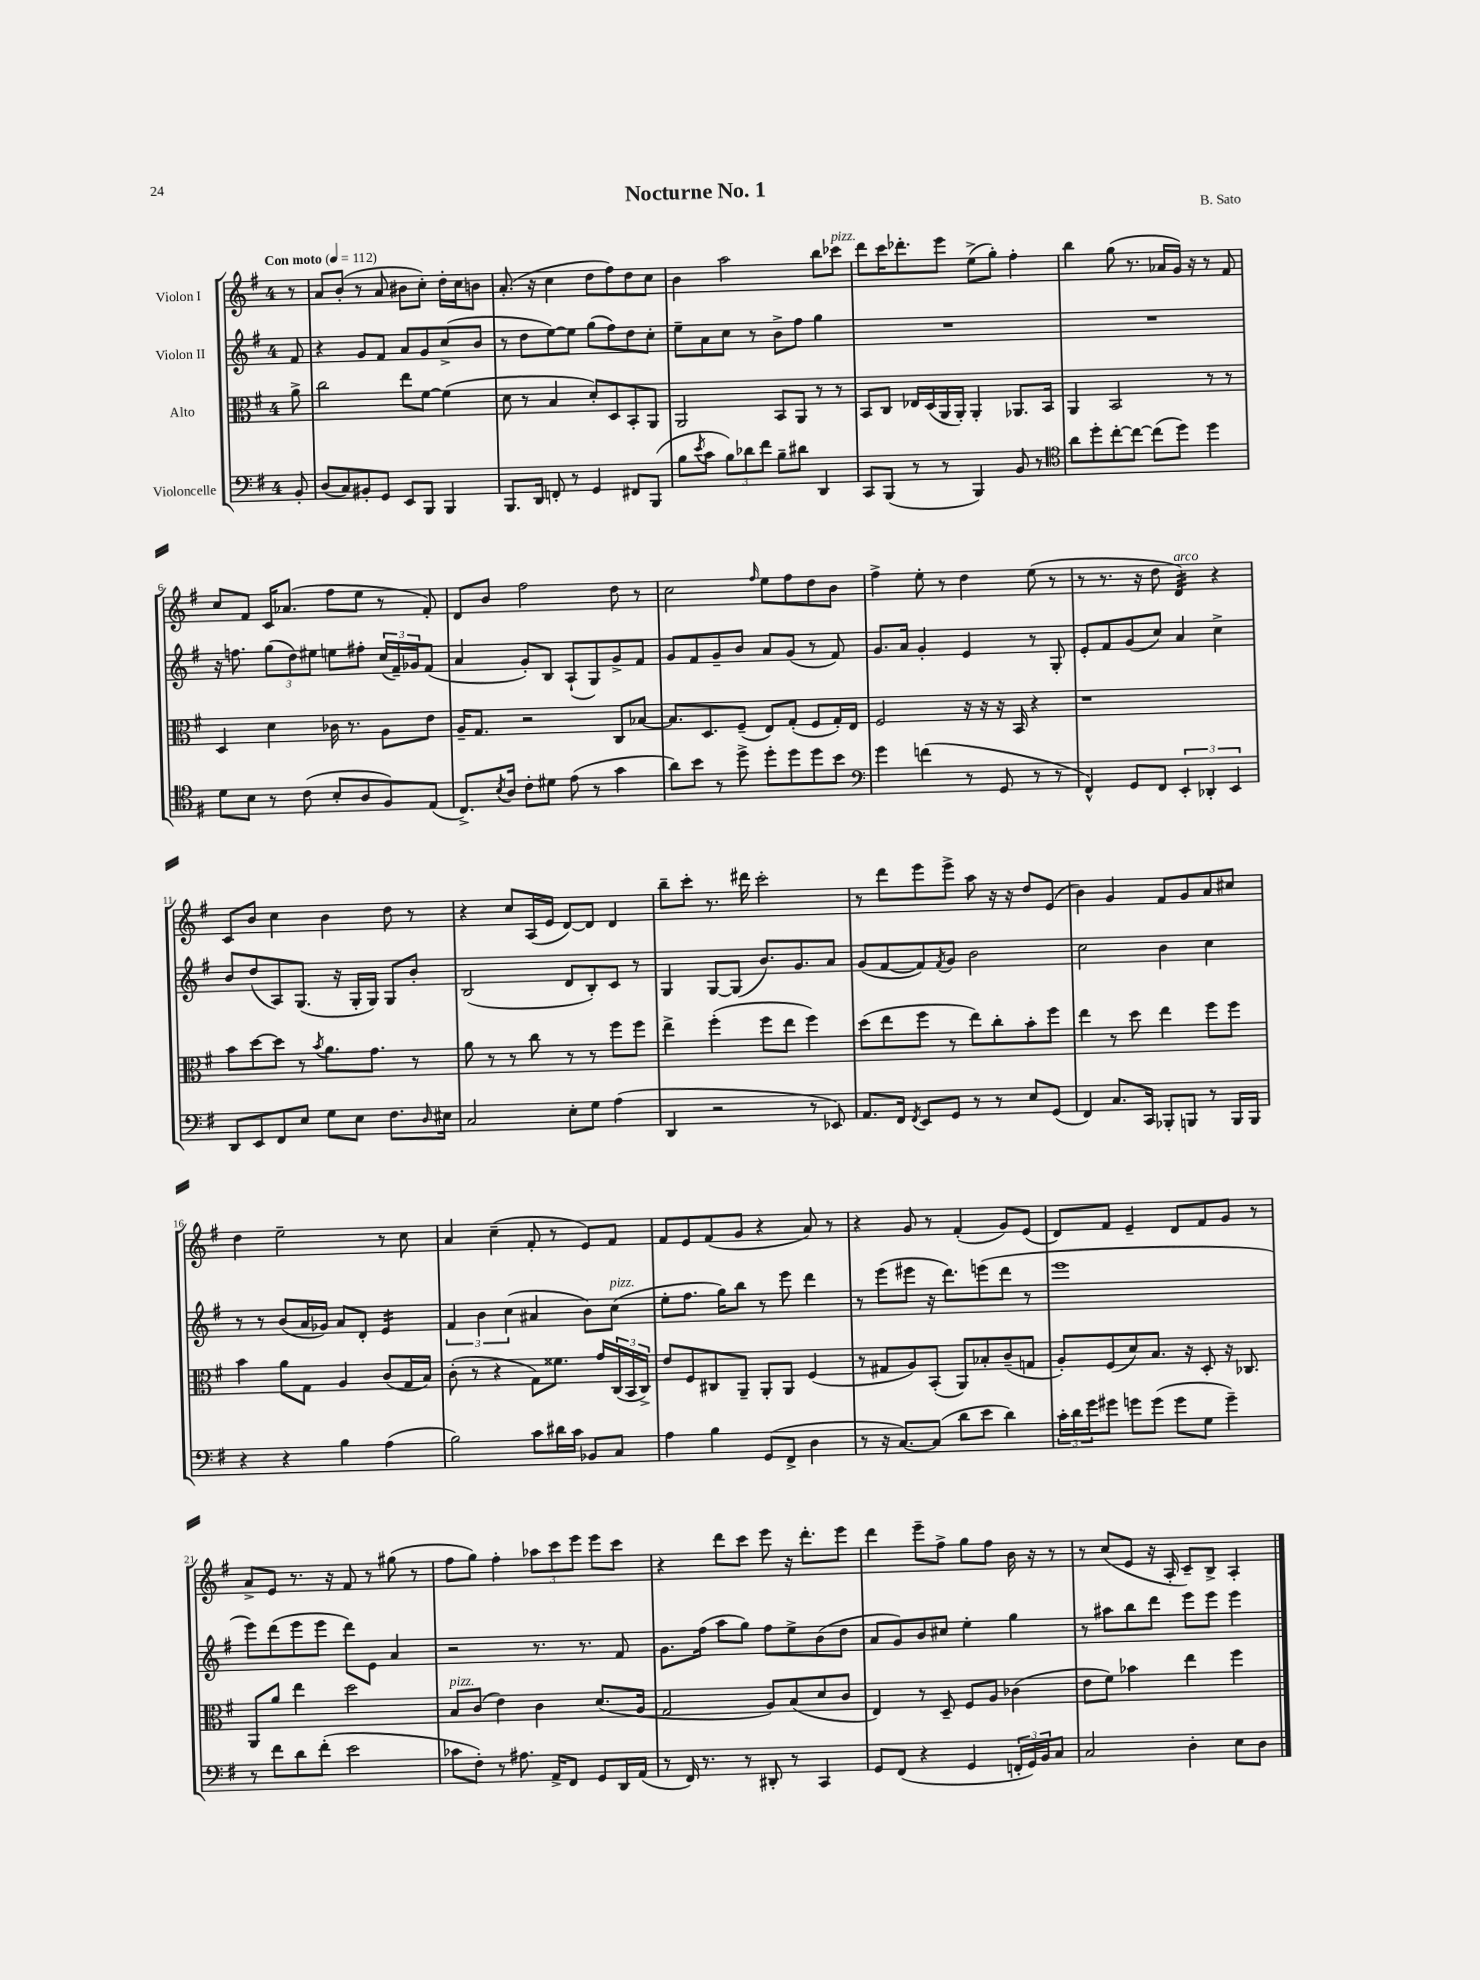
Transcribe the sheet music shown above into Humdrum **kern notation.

**kern	**kern	**kern	**kern
*staff4	*staff3	*staff2	*staff1
*clefF4	*clefC3	*clefG2	*clefG2
*k[f#]	*k[f#]	*k[f#]	*k[f#]
*M4/4	*M4/4	*M4/4	*M4/4
*MM112	*MM112	*MM112	*MM112
8BB'/	8a^\	8f#/	8r
=	=	=	=
(8D/L	2cc\	4r	8a/L
8C/)	.	.	(8b'/J
8BB#'/	.	8g/L	8r
8GG/J	.	8f#/J	8a/
8EE/L	8ee\L	8a/L	8b#\L
8BBB/J	[8f#\J	8g/	8cc'\J)
4BBB/	(4f#\]	(8cc^/	16dd'\LL
.	.	.	16cc\J
.	.	8b/J	8b\J
=	=	=	=
8.BBB/L	8d\	8r	(8.a'/
.	8r	8dd\L	.
16DD/Jk	.	.	16r
8FF'/	4B/	[8ee\)	4cc\
8r	.	8ee\]J	.
4GG/	8d'/L)	(8gg\L	8dd\L
.	8D/	8ff#\)	8ff#\)
8FF#/L	8BB'/	8dd\	8dd\
(8BBB/J	8AA/J	8cc'\J	8cc\J
=	=	=	=
8B\L	2AA/	8ee~\L	4b\
8qe/	.	.	.
8c\J	.	8a\	.
12B\L)	.	8cc\J	2aa\
12d-\	.	.	.
.	.	8r	.
12f#\J	.	.	.
8B~\L	8BB/L	8b^\L	.
8d#\J	8AA/J	8ff#\J	.
4DD/	8r	4gg\	8bb\L
.	8r	.	8ccc-\J
=	=	=	=
8CC/L	8BB/L	1r	8ddd\L
(8BBB/J	8C/J	.	16ccc\K
.	.	.	8.ddd-'\
8r	16E-/LL	.	.
.	(16D/	.	.
8r	16AA/	.	8eee\J
.	16AA'/JJ)	.	.
4BBB/)	4AA'/	.	(8ee^\L
.	.	.	8gg'\J)
8BB/	8.AA-/L	.	4ff#'\
8r	.	.	.
.	16BB/Jk	.	.
=	=	=	=
*clefC4	*	*	*
8a\L	4AA/	1r	4bb\
8dd'\	.	.	.
[8cc'\	2BB/	.	(8gg\
8cc\_J	.	.	8.r
(8cc\]L	.	.	.
.	.	.	16a-/LL
8dd\J)	.	.	16g/JJ)
.	.	.	16r
4dd\	8r	.	8r
.	8r	.	8f#/
=	=	=	=
8d\L	4D/	16r	8cc/L
.	.	8.ff\	.
8B\J	.	.	8f#/J
8r	4d\	(12gg\L	16c/LK
.	.	.	(8.a-/J
.	.	12dd\)	.
(8c\	.	.	.
.	.	12ee#\J	.
8B'/L	16c-\	8ee\L	8ff#\L
.	8.r	.	.
8A/	.	8ff#'\J	8ee\J
8F#/)	8A\L	(24cc/LL	8r
.	.	24f#~/)	.
.	.	24g-/J	.
(8E/J	8e\J	(8f#/J	8f#'/)
=	=	=	=
8.C^/L)	16A~/LK	4a/	8d/L
.	8.G/J	.	.
.	.	.	8b/J
8qB/	.	.	.
16A/Jk	.	.	.
8c'\L	2r	8g'/L)	2ff#\
8d#\J	.	8B/J	.
(8e\	.	(8A`/L	.
8r	.	8G/)	.
4g\	8C/L	8g^/	8dd\
.	[8B-/J	8f#/J	8r
=	=	=	=
8a\L)	8.B-/]L	8g/L	2cc\
8b\J	.	8f#/	.
.	8.D/	.	.
8r	.	8g~/	.
8dd^\	(8F#~/J	8b/J	.
.	.	.	16qqff#/
8dd'\L	8E/L)	8a/L	8ee\L
8dd\	(8G'/J	(8g/J	8ff#\
8dd\	8F#/L	8r	8dd\
8b\J	16G'/L)	8f#/)	8b\J
.	16E/JJ	.	.
=	=	=	=
*clefF4	*	*	*
4g\	2F#/	8.g/L	4ff#^\
.	.	16a/Jk	.
(4f\	.	4g'/	8ee'\
.	.	.	8r
8r	16r	4e/	4dd\
.	16r	.	.
8GG/	16r	.	.
.	16BB/	.	.
8r	4r	8r	(8ee\
8r	.	8G'/	8r
=	=	=	=
4FF#^^/)	1r	8e'/L	8r
.	.	8f#/	8.r
8GG/L	.	(8g/	.
.	.	.	16r
8FF#/J	.	8cc/J)	8dd\
6EE'/	.	4a/	4d/)
6DD-'/	.	.	.
.	.	4cc^\	4r
6EE/	.	.	.
=	=	=	=
8DD/L	8b\L	8b/L	8c/L
8EE/	[8dd\	(8dd/	8b/J
8FF#/	8dd\]J	8A/)	4cc\
8E/J	8r	(8.G/J	.
.	8qb/	.	.
8G\L	8.a\L	.	4b\
.	.	16r	.
8E\J	.	16G'/LL	.
.	8.g\J	16G/JJ)	.
8.F#\L	.	8G/L	8dd\
.	8r	8b'/J	8r
16qqD/	.	.	.
16E#\Jk	.	.	.
=	=	=	=
2C/	8a\	(2B/	4r
.	8r	.	.
.	8r	.	8cc/L
.	8cc\	.	(16A/L
.	.	.	16e/JJ
8E'\L	8r	8d/L	[8d/L)
8G\J	8r	8B'/)	8d/]J
(4A\	8ff#\L	8c/J	4d/
.	8ff#\J	8r	.
=	=	=	=
4DD/	4ee^\	4G/	8bb~\L
.	.	.	8ccc'\J
2r	(4ff#'\	[8G/L	8.r
.	.	(8G/]J	.
.	.	.	16ddd#\
.	8ff#\L	8.b/L)	2ccc'\
.	8ee\J	.	.
.	.	8.g/	.
8r	4ff#\)	.	.
8EE-/)	.	8a/J	.
=	=	=	=
8.AA/L	(8dd\L	(8g/L	8r
.	8ee\	[8f#/	8ddd\L
16FF#/Jk	.	.	.
8qFF#/	.	.	.
8EE/L	8ff#\J	8f#/])	8eee\
.	.	8qf#/	.
8GG/J	8r	8g/J	8eee^\J
8r	8ee\L)	2b\	8aa\
8r	8cc'\	.	16r
.	.	.	16r
8E/L	8b'\	.	8dd/L
(8GG/J	8ff#\J	.	(8e/J
=	=	=	=
4FF#/)	4ee\	2cc\	4b\)
8.C/L	8r	.	4g/
.	8dd\	.	.
16CC/Jk	.	.	.
8BBB-'/L	4ee\	4b\	8f#/L
8BBB/J	.	.	8g/
8r	8ff#\L	4cc\	8a/
16BBB/LL	8ff#\J	.	8cc#/J
16BBB/JJ	.	.	.
=	=	=	=
4r	4b\	8r	4dd\
.	.	8r	.
4r	8a\L	(8b/L	2ee~\
.	8G\J	16a/L	.
.	.	16g-/JJ)	.
4B\	4A/	8a/L	.
.	.	8d'/J	.
(4A\	(8c/L	4e/	8r
.	16G/L	.	8cc\
.	16B/JJ)	.	.
=	=	=	=
2B\)	(8c'\	6f#/	4a/
.	8r	.	.
.	.	6b\	.
.	4r	.	(4cc~\
.	.	(6cc\	.
8c\L	8G\L)	4a#/	8f#'/
16d#\L	8.f##\J	.	8r
16c\JJ	.	.	.
8BB-/L	.	8b\L)	8e/L)
.	16g/LL	.	.
8C/J	(24C/	(8cc\J	8f#/J
.	24BB/	.	.
.	24C^/JJ)	.	.
=	=	=	=
4A\	8e/L	8ee'\L	8f#/L
.	8F#/	8.ff#\J	8e/
4B\	8C#/	.	(8f#/
.	.	16gg\LK)	.
.	8AA~/J	8bb\J	8g/J
(8GG/L	8AA'/L	8r	4r
8FF#^/J	8AA/J	8eee\	.
4D\	(4F#/	4ddd\	8a/)
.	.	.	8r
=	=	=	=
8r	8r	8r	4r
16r	8G#/L	(8eee\L	.
[8.C/L)	.	.	.
.	8A/)	8eee#\J	8g/
(8C/]J	(8BB'/J	16r	8r
.	.	8.ddd\L)	.
8d\L	8AA/L)	.	(4f#'/
8e\J	8B-'/	(8eee\	.
4d\)	(8c~/	8ddd\J	8g/L)
.	8G/J	8r	(8e/J
=	=	=	=
24c'\LL	8A'/L)	1eee	8d/L)
24d\	.	.	.
24g\J	.	.	.
8g#\J	(8F#/	.	8f#/J
8g\L	8d/)	.	4e~/
(8g\J	8.B/J	.	.
8g\L	.	.	8d/L
.	16r	.	.
8G\J	8D'/	.	8f#/
4g~\)	16r	.	8g/J
.	8.C-/	.	.
.	.	.	8r
=	=	=	=
8r	8AA/L	8eee\L)	8a^/L
8f#\L	8a/J	(8ddd\	8e/J
8d\	4ee\	8eee\	8.r
(8f#'\J	.	8eee\J	.
.	.	.	16r
2e\	2dd\	8ddd\L)	8f#/
.	.	8e\J	8r
.	.	4a/	(8gg#\
.	.	.	8r
=	=	=	=
8c-\L	8B/L	2r	8ff#\L
8F#'\J)	(8c/J	.	8gg\J)
8r	4e\)	.	4ff#'\
8.A#\	.	.	.
.	4c\	8.r	12aa-\L
16AA^/LK	.	.	.
.	.	.	12ccc\
8FF#/J	.	.	.
.	.	.	12eee\J
.	.	8.r	.
8GG/L	(8.d/L	.	8eee\L
16DD/L	.	8f#/	8ccc\J
(16AA/JJ	16A/Jk	.	.
=	=	=	=
8r	2G/	8.g\L	4r
16FF#/)	.	.	.
8.r	.	(16ff#\Jk	.
.	.	8aa\L	8ddd\L
8r	.	8gg\J)	8ccc\J
8DD#'/	8A/L)	8ff#\L	8eee\
8r	(8B/	8ee^\	16r
.	.	.	8.ddd'\L
4CC/	8d/	(8b\	.
.	8c/J	8dd\J	8eee\J
=	=	=	=
8GG/L	4E/)	8a/L	4ddd\
(8FF#/J	.	8g/)	.
4r	8r	8b/	8eee~\L
.	8D~/	8cc#/J	8ff#^\J
4GG/	8F#/L	4ee'\	8gg\L
.	8A/J	.	8ff#\J
24FF'/LL	(4c-\	4gg\	16b\
24GG/)	.	.	.
.	.	.	16r
24BB/J	.	.	.
8C/J	.	.	8r
=	=	=	=
2C/	8e\L	8r	8r
.	8f#\J)	8aa#\L	(8cc/L
.	4b-\	8bb\	8e/J
.	.	8ddd\J	16r
.	.	.	16A'/
4D'\	4ee\	8eee\L	8c~/L)
.	.	8eee\J	8B^/J
8E\L	4ff#\	4eee\	4A'/
8D\J	.	.	.
==	==	==	==
*-	*-	*-	*-
